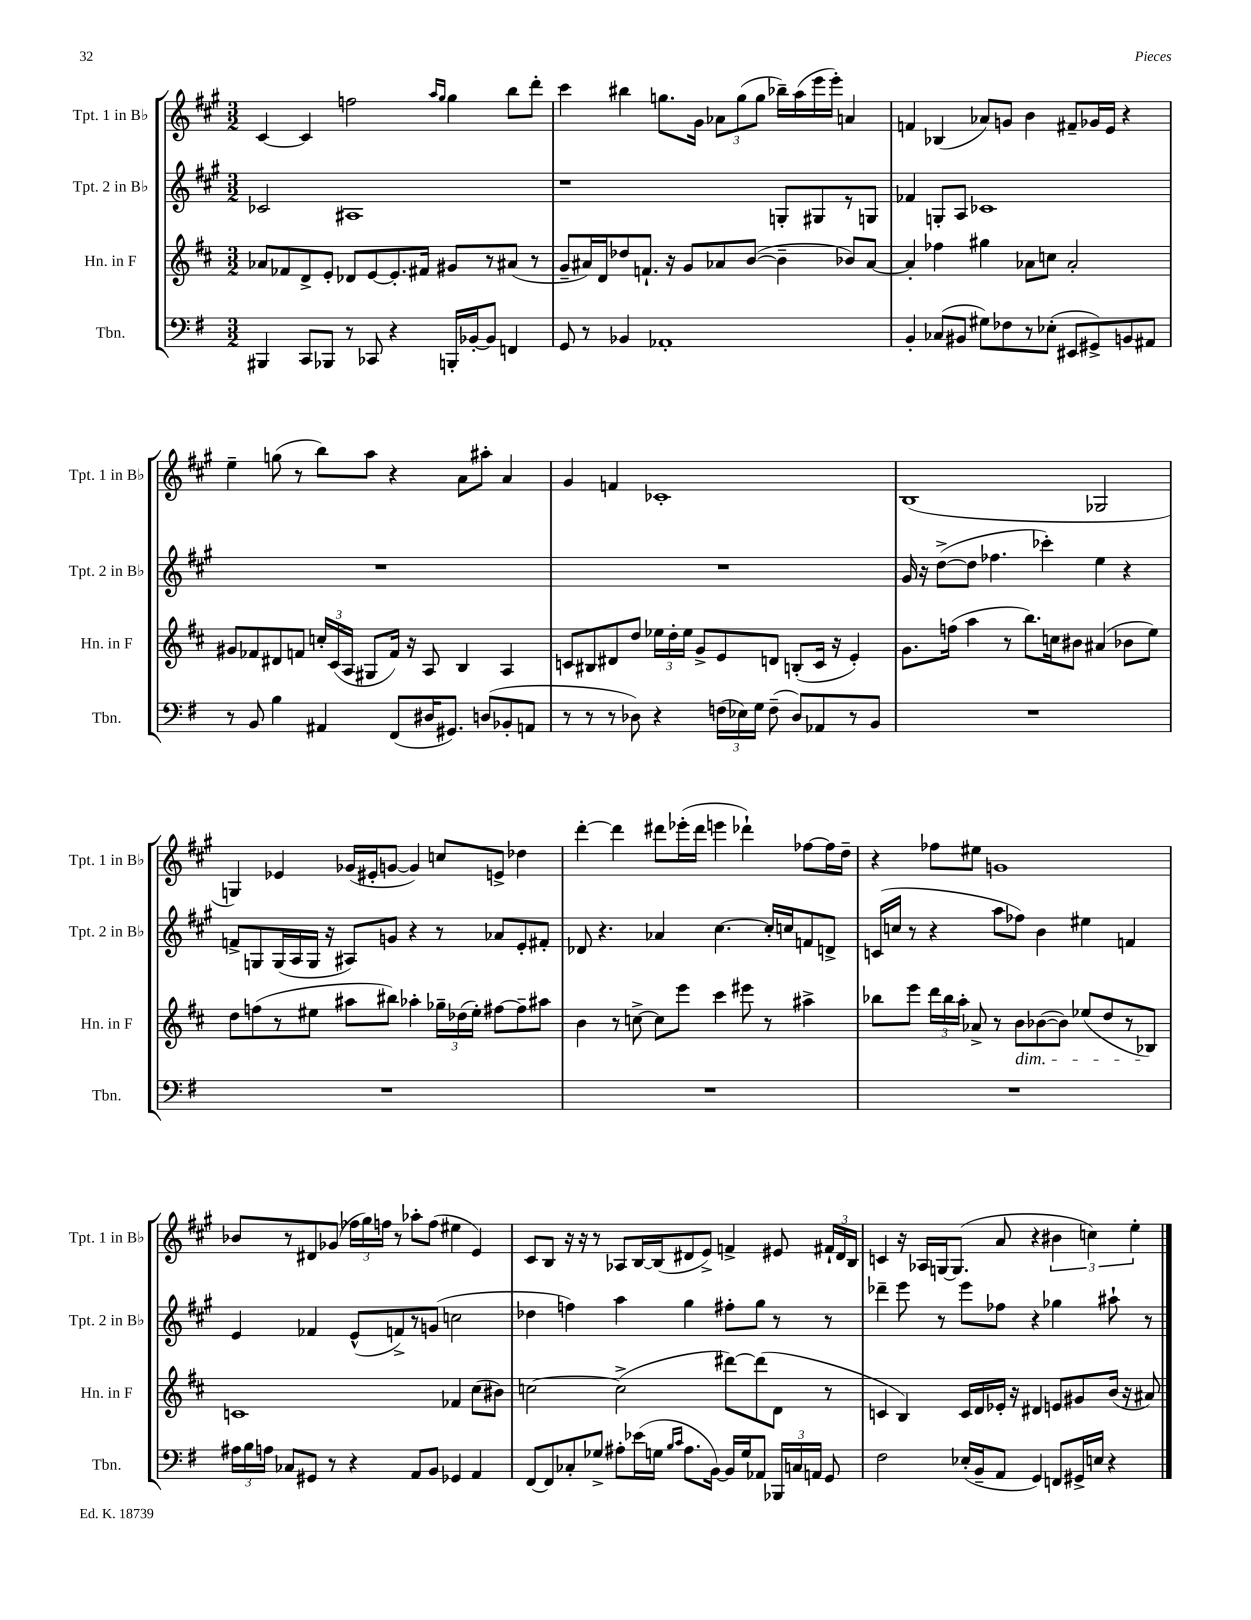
<<
\new StaffGroup <<
\new Staff = "s0" \with { instrumentName = "Tpt. 1 in Bb" shortInstrumentName = "Tpt. 1 in Bb" } {
    \clef treble \key a \major \numericTimeSignature \time 3/2
    \autoBeamOff cis'4~ cis'4 f''2 \grace { a''16[ gis''16] } gis''4 b''8[ d'''8]-. |
    cis'''4 bis''4 g''8.[ gis'16] \tuplet 3/2 { aes'8[ g''8( g''8] } bes''16[--) a''16( e'''16 e'''16]-.) a'4 |
    f'4 bes4( aes'8[) g'8] b'4 fis'8[-- ges'16 e'16] r4 |
    e''4-- g''8( r8 b''8[) a''8] r4 a'8[ ais''8]-. a'4 |
    gis'4 f'4 ces'1-. |
    b1( ges2 |
    g4) ees'4 ges'16[( eis'16-. g'8]~ g'4) c''8[ e'8]-> des''4 |
    d'''4~-. d'''4 dis'''8[ ees'''16-.( dis'''16] e'''4 des'''4-!) fes''8[~ fes''16 d''16]-- |
    r4 fes''8[ eis''8] g'1 |
    bes'8[ r8 dis'8 ges'8]( \tuplet 3/2 { fes''16[ gis''16) f''16] } r8 aes''8[-. f''8]( eis''4 e'4) |
    cis'8[ b8] r16 r16 r8 aes8[ b16~ b16( dis'8 e'8]->) f'4-> eis'8 \tuplet 3/2 { fis'16[-! dis'16 b16] } |
    c'4 r16 aes16[ g16~ g8.]( a'8 r4 \tuplet 3/2 { bis'4 c''4) e''4-. } \bar "|." |
}
\new Staff = "s1" \with { instrumentName = "Tpt. 2 in Bb" shortInstrumentName = "Tpt. 2 in Bb" } {
    \clef treble \key a \major \numericTimeSignature \time 3/2
    \autoBeamOff ces'2 ais1 |
    r1 g8[-. gis8 r8 g8] |
    fes'4 g8[-. a8] ces'1 |
    R1. |
    R1. |
    gis'16 r16 d''8[~->( d''8] fes''4. ces'''4-.) e''4 r4 |
    f'8[-> g8 g16( a16 g16] r16 ais8[) g'8] r4 r8 aes'8[ e'8-. fis'8]-. |
    des'8 r4. aes'4 cis''4.~ cis''16[-. c''16 f'8 d'8]-> |
    c'16[( c''16] r8 r4 a''8[ fes''8]) b'4 eis''4 f'4 |
    e'4 fes'4 e'8[-^( f'8->) r8 g'8]( c''2 |
    des''4 f''4) a''4 gis''4 fis''8[-. gis''8] r8 r8 |
    des'''4-- e'''8 r8 e'''8[ fes''8] r4 ges''4 ais''8-! r8 \bar "|." |
}
\new Staff = "s2" \with { instrumentName = "Hn. in F" shortInstrumentName = "Hn. in F" } {
    \clef treble \key d \major \numericTimeSignature \time 3/2
    \autoBeamOff aes'8[ fes'8 d'8-> e'8]-. des'8[ e'8~ e'8.-. fis'16] gis'8[ r8 ais'8]( r8 |
    g'8[-- ais'16) d'16 des''8 f'8.]-! r16 g'8[ aes'8 b'8]~( b'4-- bes'8[) aes'8]~ |
    aes'4-. fes''4 gis''4 aes'8[ c''8] aes'2-. |
    gis'8[ fes'8 dis'8 f'8] \tuplet 3/2 { c''16[-. cis'16( a16] } gis8[ f'16]) r16 a8 b4 a4 |
    c'8[ bis8 dis'8 d''8] \tuplet 3/2 { ees''16[ d''16-. ees''16] } g'8[-> e'8 d'8] b8[-.( c'16] r16 e'4-.) |
    g'8.[ f''16]( a''4 r8 b''8.[) c''16 bis'8] ais'4( bes'8[ e''8]) |
    d''8[ f''8( r8 eis''8] ais''8[ bis''8]) aes''4-. \tuplet 3/2 { ges''16[-- des''16( eis''16]-.) } fis''8[~ fis''8-- ais''8] |
    b'4 r8 c''8~-> c''8[ e'''8] cis'''4 eis'''8 r8 ais''4-> |
    bes''8[ e'''8] \tuplet 3/2 { d'''16[ bes''16 a''16]-. } aes'8-> r8 b'8[\dim bes'8~( bes'8]) ees''8[( d''8 r8 bes8]\!) |
    c'1 fes'4 cis''8[( bis'8]) |
    c''2~ c''2->( dis'''8[~) dis'''8( d'8] r8 |
    c'4 b4) c'16[ d'16 ees'16]-. r16 dis'4 e'8[ gis'8 b'16]( r16 ais'8) \bar "|." |
}
\new Staff = "s3" \with { instrumentName = "Tbn." shortInstrumentName = "Tbn." } {
    \clef bass \key g \major \numericTimeSignature \time 3/2
    \autoBeamOff bis,,4 c,8[ bes,,8] r8 ces,8 r4 b,,16[-. bes,16~-. bes,8] f,4 |
    g,8 r8 bes,4 aes,1-. |
    b,4-. ces8[( bis,8] gis8[) fes8 r8 ees8]-.( eis,8[ gis,8->) b,8 ais,8] |
    r8 b,8 b4 ais,4 fis,8[( dis16 gis,8.]) d8[( bes,8-. a,8] |
    r8 r8 r8 des8) r4 \tuplet 3/2 { f16[( ees16) g16] } f8--( des8[) aes,8 r8 b,8] |
    R1. |
    R1. |
    R1. |
    R1. |
    \tuplet 3/2 { ais16[ b16 a16] } ces8[ gis,8] r8 r4 a,8[ b,8] ges,4 a,4 |
    fis,8[~ fis,8 ces8-. ges8]-> ais8[-. ees'16( g16] \grace { b16[ c'16] } ais8.[ b,16]~) b,16[ g16 aes,8] \tuplet 3/2 { bes,,16[ c16 a,16] } g,8 |
    fis2 ees16[-.( b,16-- a,8] g,4) f,8[ gis,16-> e16] r4 \bar "|." |
}
>>
>>
\layout { \context { \Score \remove "Bar_number_engraver" } }
